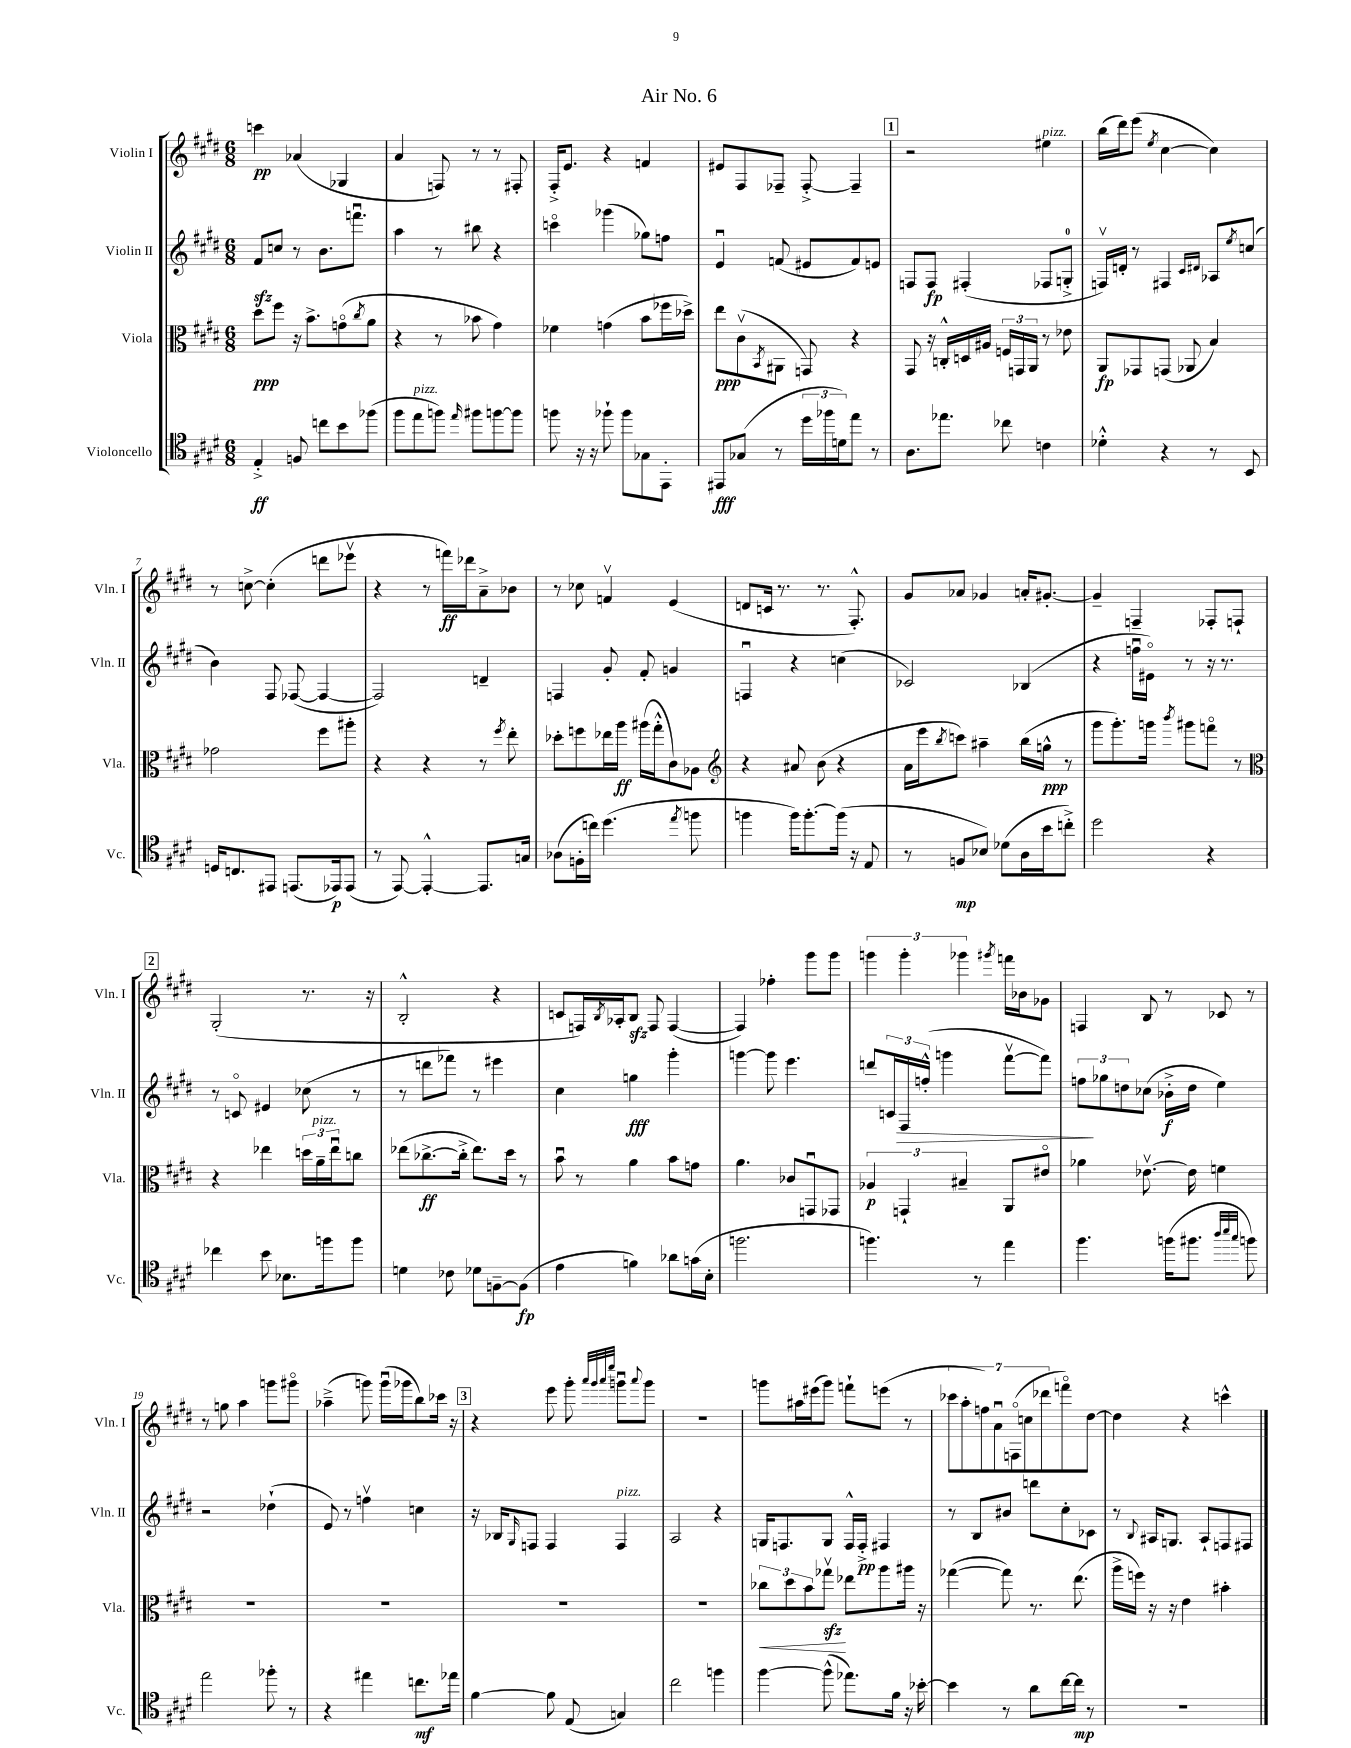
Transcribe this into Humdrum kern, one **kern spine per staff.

**kern	**dynam	**kern	**dynam	**kern	**dynam	**kern	**dynam
*part4	*part4	*part3	*part3	*part2	*part2	*part1	*part1
*staff4	*staff4	*staff3	*staff3	*staff2	*staff2	*staff1	*staff1
*I"Violoncello	*	*I"Viola	*	*I"Violin II	*	*I"Violin I	*
*I'Vc.	*	*I'Vla.	*	*I'Vln. II	*	*I'Vln. I	*
*clefC4	*	*clefC3	*	*clefG2	*	*clefG2	*
*k[f#c#g#d#]	*	*k[f#c#g#d#]	*	*k[f#c#g#d#]	*	*k[f#c#g#d#]	*
*M6/8	*	*M6/8	*	*M6/8	*	*M6/8	*
=1	=1	=1	=1	=1	=1	=1	=1
4E'^/	ff	8dd#\L	ppp	8f#zz/L	.	4cccn\	pp
.	.	8ff#\J	.	8ccn/J	.	.	.
8Fn/	.	16r	.	8r	.	(4a-X/	.
.	.	8.b^\L	.	.	.	.	.
8ccn\L	.	.	.	8.b\L	.	.	.
8b\	.	(8gn\	.	.	.	4G-X/	.
.	.	.	.	8.fffnu\J	.	.	.
.	.	8qcc#/	.	.	.	.	.
(8ff-X\J	.	8a\J	.	.	.	.	.
=2	=2	=2	=2	=2	=2	=2	=2
8ff#\L	.	4r	.	4aa\	.	4a/	.
!LO:TX:a:i:t=pizz.	!	!	!	!	!	!	!
8ee\	.	.	.	.	.	.	.
8ffn\J)	.	8r	.	8r	.	8Fn/)	.
16qqee/	.	.	.	.	.	.	.
8ff#X\L	.	8b-X\	.	8bb#X\	.	8r	.
[8ffn\	.	4g#\)	.	4r	.	8r	.
8ff\J]	.	.	.	.	.	8F#X'/	.
=3	=3	=3	=3	=3	=3	=3	=3
8ffn\	.	4f-X\	.	4cccn\	.	16F#'^/KL	.
.	.	.	.	.	.	8.e/J	.
16r	.	.	.	.	.	.	.
16r	.	.	.	.	.	.	.
8ff-X`\	.	(4gn\	.	(4ggg-X\	.	4r	.
8ff-\L	.	.	.	.	.	.	.
8G-X\	.	8b\L	.	8gg-X\L)	.	4fn/	.
8EE'\J	.	16ff-X\L	.	8ffn\J	.	.	.
.	.	16dd-X^\JJ)	.	.	.	.	.
=4	=4	=4	=4	=4	=4	=4	=4
8EE#X/L	fff	8ee\L	ppp	4eu/	.	8e#X/L	.
(8G-X/J	.	(8c#v\	.	.	.	8F#/	.
.	.	8qBB/	.	.	.	.	.
8r	.	8AA#X\J	.	(8fn/	.	8F-X~/J	.
24dd#\LL	.	8GGn/)	.	8e#X/L	.	[8F-'^/	.
24ff-X\	.	.	.	.	.	.	.
24dn\J)	.	.	.	.	.	.	.
8ee\J	.	4r	.	8f/)	.	4F-~/]	.
8r	.	.	.	8en/J	.	.	.
!!LO:REH:place=s1:t=1
=5	=5	=5	=5	=5	=5	=5	=5
8.A\L	.	8GG#/	.	8Fn/L	.	2r	.
.	.	16r	.	8F/J	fp	.	.
8.ee-X\J	.	16Cn'^^/LL	.	.	.	.	.
.	.	16Dn/	.	(4F#X'/	.	.	.
.	.	16A#X/JJ	.	.	.	.	.
8cc-X\	.	24Fn/LL	.	.	.	.	.
.	.	24GGn/	.	.	.	.	.
.	.	24AA/JJ	.	.	.	.	.
!	!	!	!	!	!	!LO:TX:a:i:t=pizz.	!
4cn\	.	8r	.	8F-X/L	.	4ee#X\	.
.	.	8e-X\	.	8Gn'^/J	.	.	.
=6	=6	=6	=6	=6	=6	=6	=6
4d-X'^^\	.	8AA/L	fp	16Fnv/LL)	.	(16bb\LL	.
.	.	.	.	16dn'/JJ	.	16ddd#\J)	.
.	.	8GG-X/	.	8r	.	(8eee\J	.
.	.	.	.	.	.	8qee/	.
4r	.	(8GGn/J	.	4F#X/	.	[4cc#\	.
.	.	8AA-X/	.	.	.	.	.
.	.	.	.	16qqc#/LL	.	.	.
.	.	.	.	16qqd#X/JJ	.	.	.
8r	.	4B/)	.	8A-X/L	.	4cc#\])	.
.	.	.	.	8qee/	.	.	.
8BB/	.	.	.	(8ccn/J	.	.	.
!!LO:LB:g=z
=7	=7	=7	=7	=7	=7	=7	=7
16Dn/KL	.	2g-X\	.	4b\)	.	8r	.
8.Cn/	.	.	.	.	.	.	.
.	.	.	.	.	.	[8ccn^\	.
8EE#X/J	.	.	.	8F#/	.	(4cc'\]	.
(8.EEn/L	.	.	.	([8F-X/	.	.	.
.	.	8ff#\L	.	4F-/_	.	8dddn\L	.
16EE-X/k)	p	.	.	.	.	.	.
(8EE-/J	.	8aa#X'\J	.	.	.	8eee-Xv\J	.
=8	=8	=8	=8	=8	=8	=8	=8
8r	.	4r	.	2F-/])	.	4r	.
[8EE/)	.	.	.	.	.	.	.
4EE'^^/_	.	4r	.	.	.	8r	.
.	.	.	.	.	.	16fffn\LL)	ff
.	.	.	.	.	.	16ddd-X\J	.
8.EE/L]	.	8r	.	4dn~/	.	8a~^\	.
.	.	8qff#/	.	.	.	.	.
.	.	8ee'\	.	.	.	8b-X\J	.
16Gn/Jk	.	.	.	.	.	.	.
=9	=9	=9	=9	=9	=9	=9	=9
(8A-X\L	.	8dd-X'\L	.	4Fn/	.	8r	.
16Fn'\L	.	8ffn\	.	.	.	8cc-X\	.
16ccn\JJ)	.	.	.	.	.	.	.
(4.dd#\	.	16ee-X\L	.	8g#'/	.	4fnv/	.
.	.	16aa\JJ	ff	.	.	.	.
.	.	(16aa#X\LL	.	8f#'/	.	.	.
.	.	16gg#'^^\J	.	.	.	.	.
.	.	8c#\)	.	4gn/	.	(4e/	.
8qee/	.	.	.	.	.	.	.
8ffn\	.	8A-X\J	.	.	.	.	.
=10	=10	=10	=10	=10	=10	=10	=10
*	*	*clefG2	*	*	*	*	*
4ffn\	.	4r	.	4Fnu/	.	8dn/L	.
.	.	.	.	.	.	16cn/Jk	.
.	.	.	.	.	.	8.r	.
16ff\KL)	.	8a#X/	.	4r	.	.	.
[8.ff'\	.	.	.	.	.	.	.
.	.	(8b\	.	.	.	8.r	.
(16ff\Jk]	.	4r	.	(4ccn\	.	.	.
16r	.	.	.	.	.	8.F#'^^/)	.
8E/	.	.	.	.	.	.	.
=11	=11	=11	=11	=11	=11	=11	=11
8r	.	16a\LL	.	2c-X/)	.	8g#/L	.
.	.	16eee\J	.	.	.	.	.
.	.	8qbb/	.	.	.	.	.
8Fn/L	mp	8cccn\J)	.	.	.	8a-X/J	.
8B-X/J)	.	4aa#X~\	.	.	.	4g-X/	.
(8d-X\L	.	.	.	.	.	.	.
16A\L	.	(16bb\LL	.	(4B-X/	.	16an'/KL	.
16b\J	.	16ggn^^\JJ	ppp	.	.	[8.g#X'/J	.
8ccn'^\J)	.	8r	.	.	.	.	.
=12	=12	=12	=12	=12	=12	=12	=12
2dd#\	.	8ggg#\L	.	4r	.	4g#~/]	.
.	.	8.ggg#'\)	.	.	.	.	.
.	.	.	.	16ffnu\LL	.	4Fn~/	.
.	.	16gggn\Jk	.	16e#X\JJ)	.	.	.
.	.	8qbbb/	.	.	.	.	.
.	.	8ggg#X\L	.	8r	.	.	.
4r	.	8fffn\J	.	16r	.	8F-X'/L	.
.	.	.	.	8.r	.	.	.
.	.	8r	.	.	.	8Fn`/J	.
!!LO:LB:g=z
!!LO:REH:place=s1:t=2
=13	=13	=13	=13	=13	=13	=13	=13
*	*	*clefC3	*	*	*	*	*
4cc-X\	.	4r	.	8r	.	(2G#'/	.
.	.	.	.	8cn/	.	.	.
8b\	.	4ee-X\	.	4e#X/	.	.	.
8.B-X\L	.	.	.	.	.	.	.
.	.	24ddn\LL	.	(8cc-X\	.	8.r	.
!	!	!LO:TX:a:i:t=pizz.	!	!	!	!	!
.	.	24a~\	.	.	.	.	.
16ffn\k	.	.	.	.	.	.	.
.	.	24ee-u\J	.	.	.	.	.
8ff\J	.	8ccn\J	.	8r	.	.	.
.	.	.	.	.	.	16r	.
=14	=14	=14	=14	=14	=14	=14	=14
4dn\	.	(8ee-X\L	.	8r	.	2B'^^/	.
.	.	[8.cc-X^\	ff	8dddn\L	.	.	.
8c-X\	.	.	.	8fff-X\J)	.	.	.
.	.	16cc-'^\Jk]	.	.	.	.	.
8d-X\L	.	8.ee-\L)	.	8r	.	.	.
[8Fn~\	.	.	.	4eee#X\	.	4r	.
.	.	16dd#\Jk	.	.	.	.	.
(8F\J]	fp	8r	.	.	.	.	.
=15	=15	=15	=15	=15	=15	=15	=15
4e\	.	8bu\	.	4cc#\	.	8cn/L	.
.	.	8r	.	.	.	16Fn/L)	.
.	.	.	.	.	.	8qB/	.
.	.	.	.	.	.	16A-X'/J	.
4fn\)	.	4a\	.	4ggn\	fff	8Bzz/J	.
.	.	.	.	.	.	8F/	.
8a-X\L	.	8b\L	.	4ggg#'\	.	([4F/	.
(16gn\L	.	8gn\J	.	.	.	.	.
16B'\JJ	.	.	.	.	.	.	.
=16	=16	=16	=16	=16	=16	=16	=16
2.ffn\	.	4.a\	.	[4gggn\	.	4F/])	.
.	.	.	.	8ggg\]	.	4ff-X'\	.
.	.	8c-X/L	.	4.eee\	.	.	.
.	.	8GGnu/	.	.	.	8ggg#\L	.
.	.	8GG-X/J	.	.	.	8ggg#\J	.
=17	=17	=17	=17	=17	=17	=17	=17
4.ffn\)	.	6A-X/	p	8dddn/L	.	6gggn\	.
.	.	.	.	24cn/L	.	.	.
!	!	!	!	!	!LO:HP:b	!	!
.	.	6GGn`/	.	24F#/	>	6ggg'\	.
.	.	.	.	(24ffn'^^/JJ	.	.	.
.	.	.	.	4gggn\	.	.	.
.	.	6B#X~/	.	.	.	6ggg-X\	.
8r	.	.	.	.	.	.	.
.	.	.	.	.	.	8qggg#X/	.
4ee\	.	8AA/L	.	[8fff#v\L	.	16fffn\LL	.
.	.	.	.	.	.	16b-X\J	.
.	.	8e#X/J	.	8fff#\J])	.	8g-X\J	.
=18	=18	=18	=18	=18	=18	=18	=18
4.ff#\	.	4a-X\	.	12ffn\L	.	4Fn/	.
.	.	.	.	12gg-X\	]	.	.
.	.	.	.	12ddn\	.	.	.
.	.	[8.e-Xv\	.	(8cc-X\J	.	8B/	.
(16ffn\KL	.	.	.	16b-X'^\LL	f	8r	.
8.ff#X\J	.	16e-\]	.	16dd\JJ	.	.	.
.	.	4fn\	.	4ee\)	.	8c-X/	.
32qqaa/LLL	.	.	.	.	.	.	.
32qqbb/	.	.	.	.	.	.	.
32qqgg#/JJJ	.	.	.	.	.	.	.
8ffn\)	.	.	.	.	.	8r	.
!!LO:LB:g=z
=19	=19	=19	=19	=19	=19	=19	=19
2ee\	.	2.r	.	2r	.	8r	.
.	.	.	.	.	.	8ggn\	.
.	.	.	.	.	.	4aa\	.
8ff-X'\	.	.	.	(4dd-X`\	.	8gggn\L	.
8r	.	.	.	.	.	8ggg#X\J	.
=20	=20	=20	=20	=20	=20	=20	=20
4r	.	2.r	.	8e/)	.	(4aa-X~^\	.
.	.	.	.	8r	.	.	.
4ee#X\	.	.	.	4ffnv\	.	8gggn\)	.
.	.	.	.	.	.	(16gggu\LL	.
.	.	.	.	.	.	16ggg-X\J	.
8.ccn\L	mf	.	.	4ccn\	.	8bb\)	.
.	.	.	.	.	.	16ccc-X\Jk	.
16ee-X\Jk	.	.	.	.	.	16r	.
!!LO:REH:place=s1:t=3
=21	=21	=21	=21	=21	=21	=21	=21
[4f#\	.	2.r	.	16r	.	4r	.
.	.	.	.	16B-X/KL	.	.	.
.	.	.	.	16qqG#/	.	.	.
.	.	.	.	8Fn/J	.	.	.
8f#\]	.	.	.	4F/	.	8eee\	.
(8E/	.	.	.	.	.	8ggg#'\	.
.	.	.	.	.	.	32qqaaa/LLL	.
.	.	.	.	.	.	32qqggg#/	.
.	.	.	.	.	.	32qqaaa/	.
.	.	.	.	.	.	32qqeeee/JJJ	.
!	!	!	!	!LO:TX:a:i:t=pizz.	!	!	!
4Gn/)	.	.	.	4F/	.	8gggnu\L	.
.	.	.	.	.	.	8qqaaa/	.
.	.	.	.	.	.	8ggg\J	.
=22	=22	=22	=22	=22	=22	=22	=22
2cc#\	.	2.r	.	2A/	.	2.r	.
4ffn\	.	.	.	4r	.	.	.
=23	=23	=23	=23	=23	=23	=23	=23
!	!	!	!LO:HP:b	!	!	!	!
[4ff#\	.	12cc-X\L	<	16Gn/KL	.	8gggn\L	.
.	.	.	.	8.Fn/	.	.	.
.	.	12dd#\	.	.	.	.	.
.	.	.	.	.	.	16aa#X\L	.
.	.	12b\	.	.	.	.	.
.	.	.	.	.	.	(16eee#X\J	.
(8ff#^^\]	.	8gg-Xzzv\J	.	8G/J	.	8ggg\J)	.
8.ee-X\L)	.	8ee-X\L	[	16F^^/LL	.	8fffn`\L	.
.	.	.	.	16F'^/JJ	pp	.	.
.	.	8aa\	.	4F#X/	.	(8eeen\J	.
16f#\Jk	.	.	.	.	.	.	.
16r	.	16aa#X\Jk	.	.	.	8r	.
[16b-X'\	.	16r	.	.	.	.	.
=24	=24	=24	=24	=24	=24	=24	=24
4b-\]	.	([4gg-X\	.	8r	.	14ccc-X\L	.
.	.	.	.	.	.	14aa'\	.
.	.	.	.	8B/L	.	.	.
.	.	.	.	.	.	14ffn\)	.
.	.	.	.	.	.	14au\	.
8r	.	8gg-\])	.	8b#X/J	.	.	.
.	.	.	.	.	.	(14Fn\	.
.	.	.	.	.	.	14ccn\	.
8a\L	.	8.r	.	8dddn\L	.	.	.
.	.	.	.	.	.	14ddd-X\	.
[16cc#\L	.	.	.	8cc#'\	.	8fffn\)	.
16cc#\JJ]	mp	(8.ee\	.	.	.	.	.
8r	.	.	.	8c-X\J	.	[8dd#\J	.
=25	=25	=25	=25	=25	=25	=25	=25
2.r	.	16aa^\LL	.	8r	.	4dd#\]	.
.	.	16ffn\JJ)	.	.	.	.	.
.	.	.	.	8qqB/	.	.	.
.	.	16r	.	16A#X/KL	.	.	.
.	.	16r	.	8.Gn/J	.	.	.
.	.	4e\	.	.	.	4r	.
.	.	.	.	8A#`/L	.	.	.
.	.	4b#X'\	.	8Fn/	.	4cccn^^\	.
.	.	.	.	8F#X/J	.	.	.
==	==	==	==	==	==	==	==
*-	*-	*-	*-	*-	*-	*-	*-
